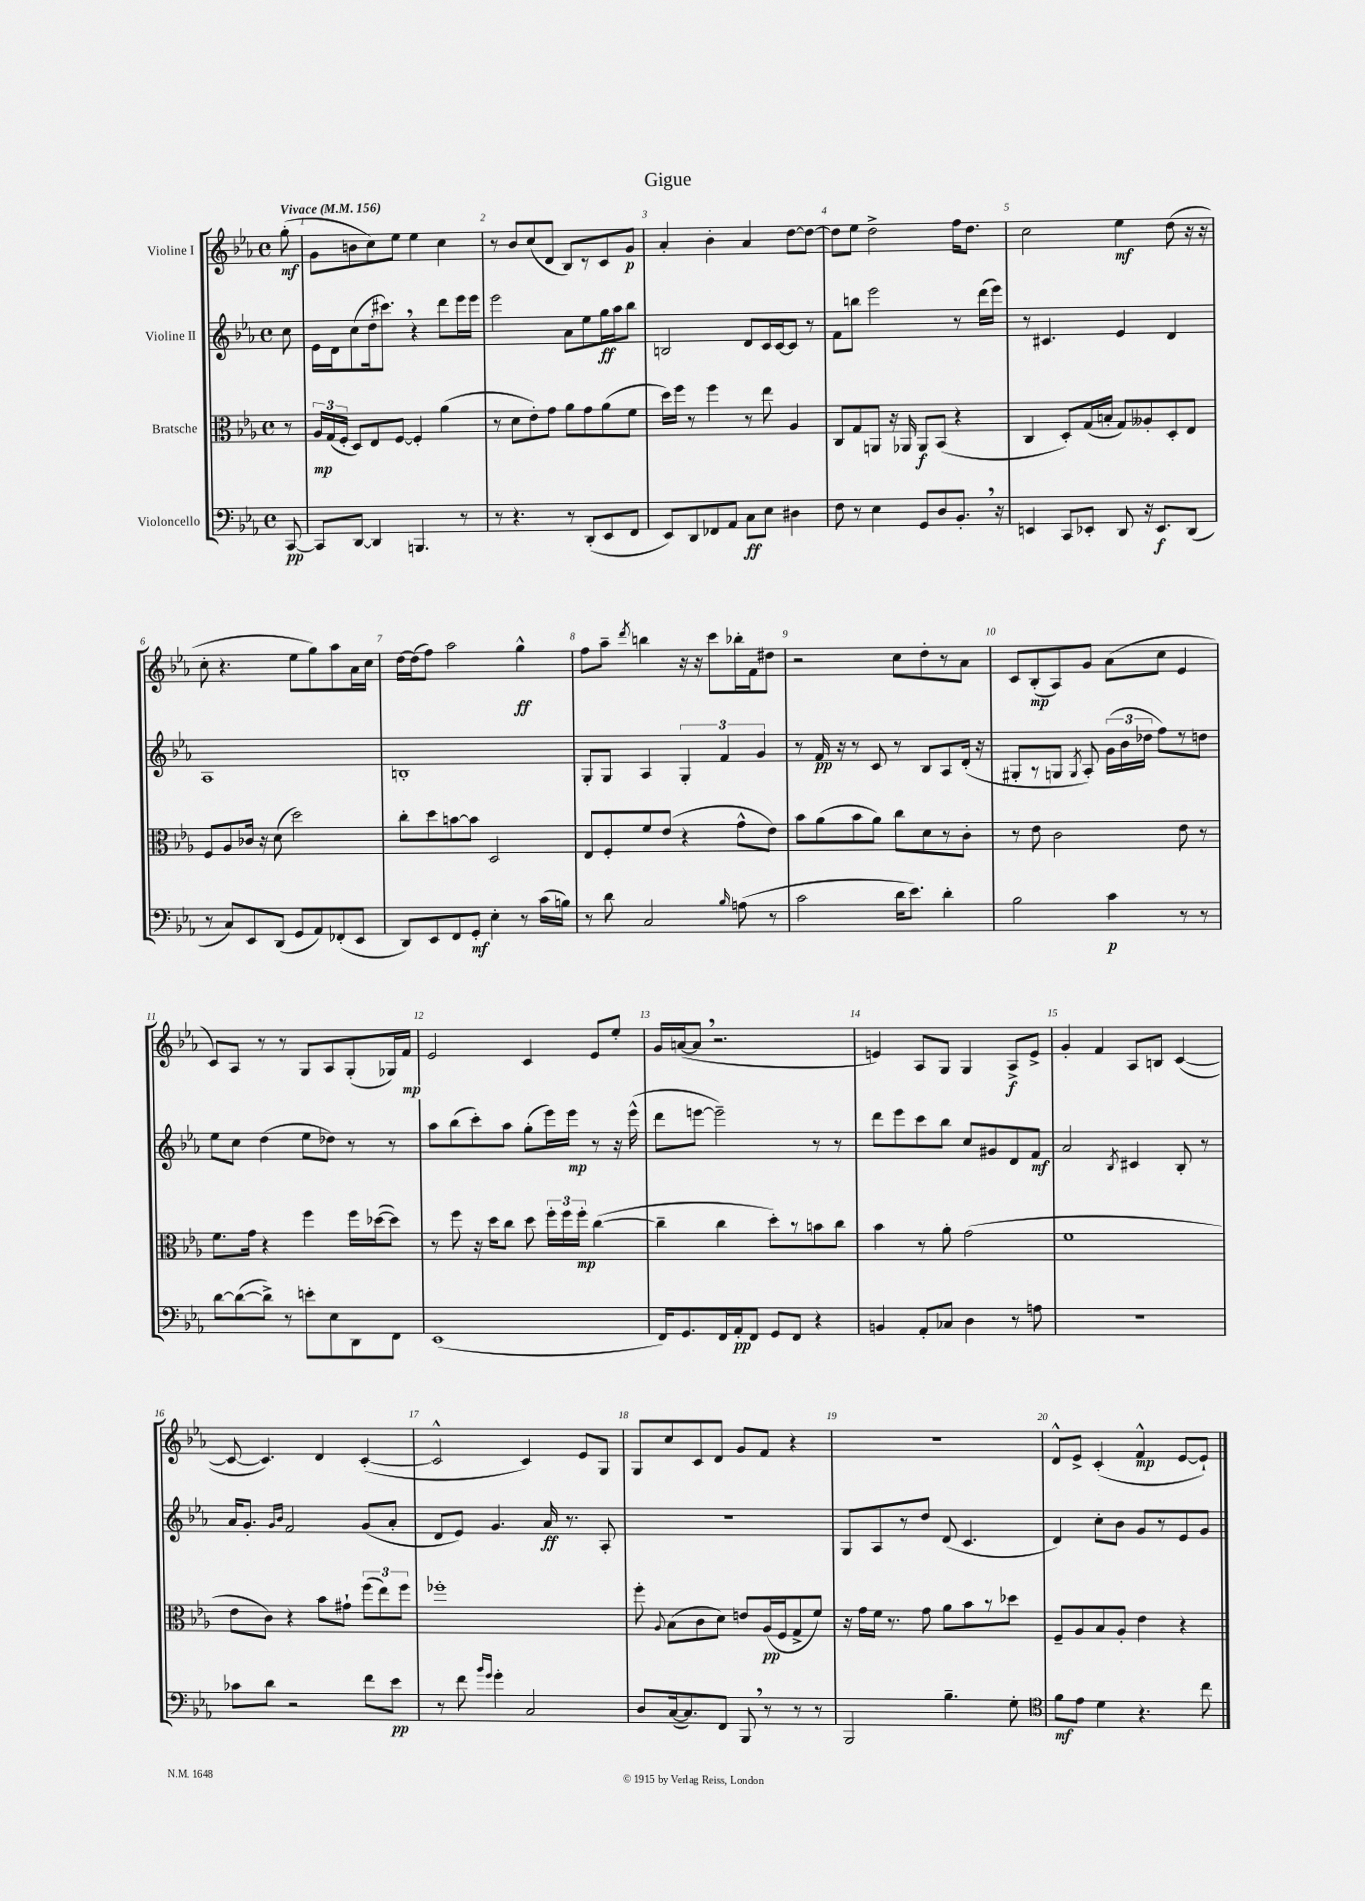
\header { title = "Gigue" }
<<
\new StaffGroup <<
\new Staff = "s0" \with { instrumentName = "Violine I" } {
    \clef treble \key ees \major \defaultTimeSignature \time 4/4 \partial 8 \tempo "Vivace" 4 = 156
    \autoBeamOff g''8-.\mf( |
    g'8[ b'8 c''8) ees''8] ees''4 c''4 |
    r8 bes'8[ c''8( d'8] bes8[) r8 c'8 g'8]\p |
    aes'4-. bes'4-. aes'4 d''8[~ d''8]~ |
    d''8[ ees''8] d''2-> f''16[ d''8.] |
    c''2 ees''4\mf d''8( r16 r16 |
    c''8-. r4. ees''8[ g''8) aes''8 aes'16 c''16] |
    d''16[~ d''16( f''8]) aes''2 g''4-^\ff |
    f''8[ aes''8]-- \acciaccatura { d'''8 } b''4 r16 r16 c'''8[ bes''16-. f'16 dis''8] |
    r2 c''8[ d''8-. r8 aes'8] |
    c'8[ bes8-.\mp( aes8) g'8] aes'8[( c''8] ees'4 |
    c'8[) aes8] r8 r8 g8[ aes8 g8-.( ges16) f'16]\mp |
    ees'2 c'4 ees'8[ ees''8]-. |
    g'16[ a'16~( a'8] \breathe r2. |
    e'4) aes8[ g8] g4 aes8[->\f e'8]-> |
    g'4-. f'4 aes8[ b8] c'4~( |
    c'8~ c'4.) d'4 c'4~-.( |
    c'2-^ c'4) ees'8[ g8] |
    g8[ c''8 c'8 d'8] g'8[ f'8] r4 |
    r1 |
    d'8[-^ ees'8]-> c'4-.( f'4-^\mp ees'8[~ ees'8]-!) \bar "|." |
}
\new Staff = "s1" \with { instrumentName = "Violine II" } {
    \clef treble \key ees \major \defaultTimeSignature \time 4/4 \partial 8
    \autoBeamOff c''8 |
    ees'16[ d'16 c''8( d''16-. cis'''8.]) \breathe r4 d'''8[ ees'''16 ees'''16] |
    ees'''2 aes'8[ ees''8 g''16\ff aes''16 bes''8] |
    b2 d'8[ c'16 c'16~ c'8] r8 |
    f'8[ b''8] ees'''2 r8 d'''16[( ees'''16]) |
    r8 cis'4. ees'4 d'4 |
    aes1 |
    b1-. |
    g8[-. g8] aes4 \tuplet 3/2 { g4-. f'4 g'4 } |
    r8 f'16\pp r16 r8 c'8 r8 bes8[ aes8 d'16]-.( r16 |
    gis8[-. r8 g8] \acciaccatura { g8 } aes8-.) \tuplet 3/2 { g'16[( bes'16 des''16] } f''8[) r8 d''8] |
    ees''8[ c''8] d''4( ees''8[ des''8]) r8 r8 |
    aes''8[ bes''8( c'''8-.) aes''8] g''8[-.( ees'''16) ees'''16]\mp r8 r16 ees'''16-^( |
    d'''8[ e'''8]~ e'''2--) r8 r8 |
    d'''8[ ees'''8 c'''8 bes''8] c''8[ gis'8 d'8 f'8]\mf |
    aes'2 \acciaccatura { bes8 } cis'4 bes8-. r8 |
    aes'16[ g'8.]-. \grace { g'16[ bes'16] } f'2 g'8[( aes'8]-. |
    d'8[ ees'8]) g'4. aes'16\ff r8. aes8-. |
    R1 |
    g8[ aes8 r8 d''8] d'8( c'4. |
    d'4) c''8[-. bes'8] g'8[ r8 ees'8 g'8] \bar "|." |
}
\new Staff = "s2" \with { instrumentName = "Bratsche" } {
    \clef alto \key ees \major \defaultTimeSignature \time 4/4 \partial 8
    \autoBeamOff r8 |
    \tuplet 3/2 { aes16[\mp g16( f16]-. } d8[) ees8 f8]~ f4-. aes'4( |
    r8 d'8[ ees'8-.) g'8] aes'8[ g'8 aes'8( f'8] |
    d''16[) f''16] r8 f''4 r8 ees''8 aes4 |
    c8[ g8 a,8] r16 aes,16 aes,8[\f bes,8]( r4 |
    c4 d8[-.) g16( b16]-. g8[) aeses8-. d8-. ees8] |
    f8[ aes8 ces'16] r16 d'8( d''2) |
    c''8[-. d''8 b'8~ b'8] d2 |
    ees8[ f8-. f'8 ees'8]( r4 g'8[-^ ees'8]) |
    bes'8[ aes'8( bes'8 aes'8]) c''8[ d'8 r8 c'8]-. |
    r8 ees'8 c'2 ees'8 r8 |
    f'8.[ g'16] r4 f''4 f''16[ des''16~( des''8]) |
    r8 f''8 r16 d''16[ c''8] d''8 \tuplet 3/2 { f''16[-. f''16 f''16]-.\mp } c''4~( |
    c''4-- c''4 d''8[-.) r8 b'8 c''8] |
    bes'4 r8 aes'8-. g'2( |
    f'1 |
    ees'8[ c'8]) r4 bes'8[ gis'8]-! \tuplet 3/2 { f''8[( ees''8) f''8] } |
    fes''1-. |
    f''8-. \appoggiatura { aes8 } bes8[( c'8 d'8]) e'8[ aes16\pp( f16 g8-> f'8]) |
    r16 g'16[ f'16] r8. g'8 aes'8[ bes'8 r8 des''8] |
    f8[-- aes8 bes8 aes8]-. ees'4 r4 \bar "|." |
}
\new Staff = "s3" \with { instrumentName = "Violoncello" } {
    \clef bass \key ees \major \defaultTimeSignature \time 4/4 \partial 8
    \autoBeamOff c,8~\pp |
    c,8[ d,8]~ d,4 b,,4. r8 |
    r8 r4. r8 d,8[-.( ees,8 f,8] |
    ees,8[) d,8 fes,8 aes,8] c8[\ff ees8] dis4 |
    f8 r8 ees4 g,8[ d8 bes,8.]-. \breathe r16 |
    e,4 c,8[ ees,8]-. d,8 r16 ees,8.[\f d,8]( |
    r8 c8[) ees,8 d,8]( g,8[ aes,8) fes,8-.( ees,8] |
    d,8[) ees,8 f,8 g,8]-.\mf ees4-. r8 c'16[( b16]) |
    r8 d'8 c2 \grace { bes16 } a8( r8 |
    c'2 d'16[ ees'8.]) d'4-. |
    bes2 c'4\p r8 r8 |
    d'8[~ d'8~( d'8]->) r8 e'8[-. ees8 d,8 f,8] |
    ees,1( |
    f,16[) g,8. f,16 aes,16-.\pp f,8] g,8[ f,8] r4 |
    b,4 aes,8[-. ces8] d4 r8 a8 |
    R1 |
    ces'8[ d'8] r2 f'8[ ees'8]\pp |
    r8 f'8 \grace { bes'16[ g'16] } g'4-. c2 |
    d8[ c16~( c8.) f,8] bes,,8 \breathe r8 r8 r8 |
    bes,,2 bes4.-- g8-. |
    \clef tenor f'8[\mf ees'8] d'4 r4. c''8 \bar "|." |
}
>>
>>
\layout { \context { \Score \override BarNumber.break-visibility = ##(#f #t #t) barNumberVisibility = #all-bar-numbers-visible } }
